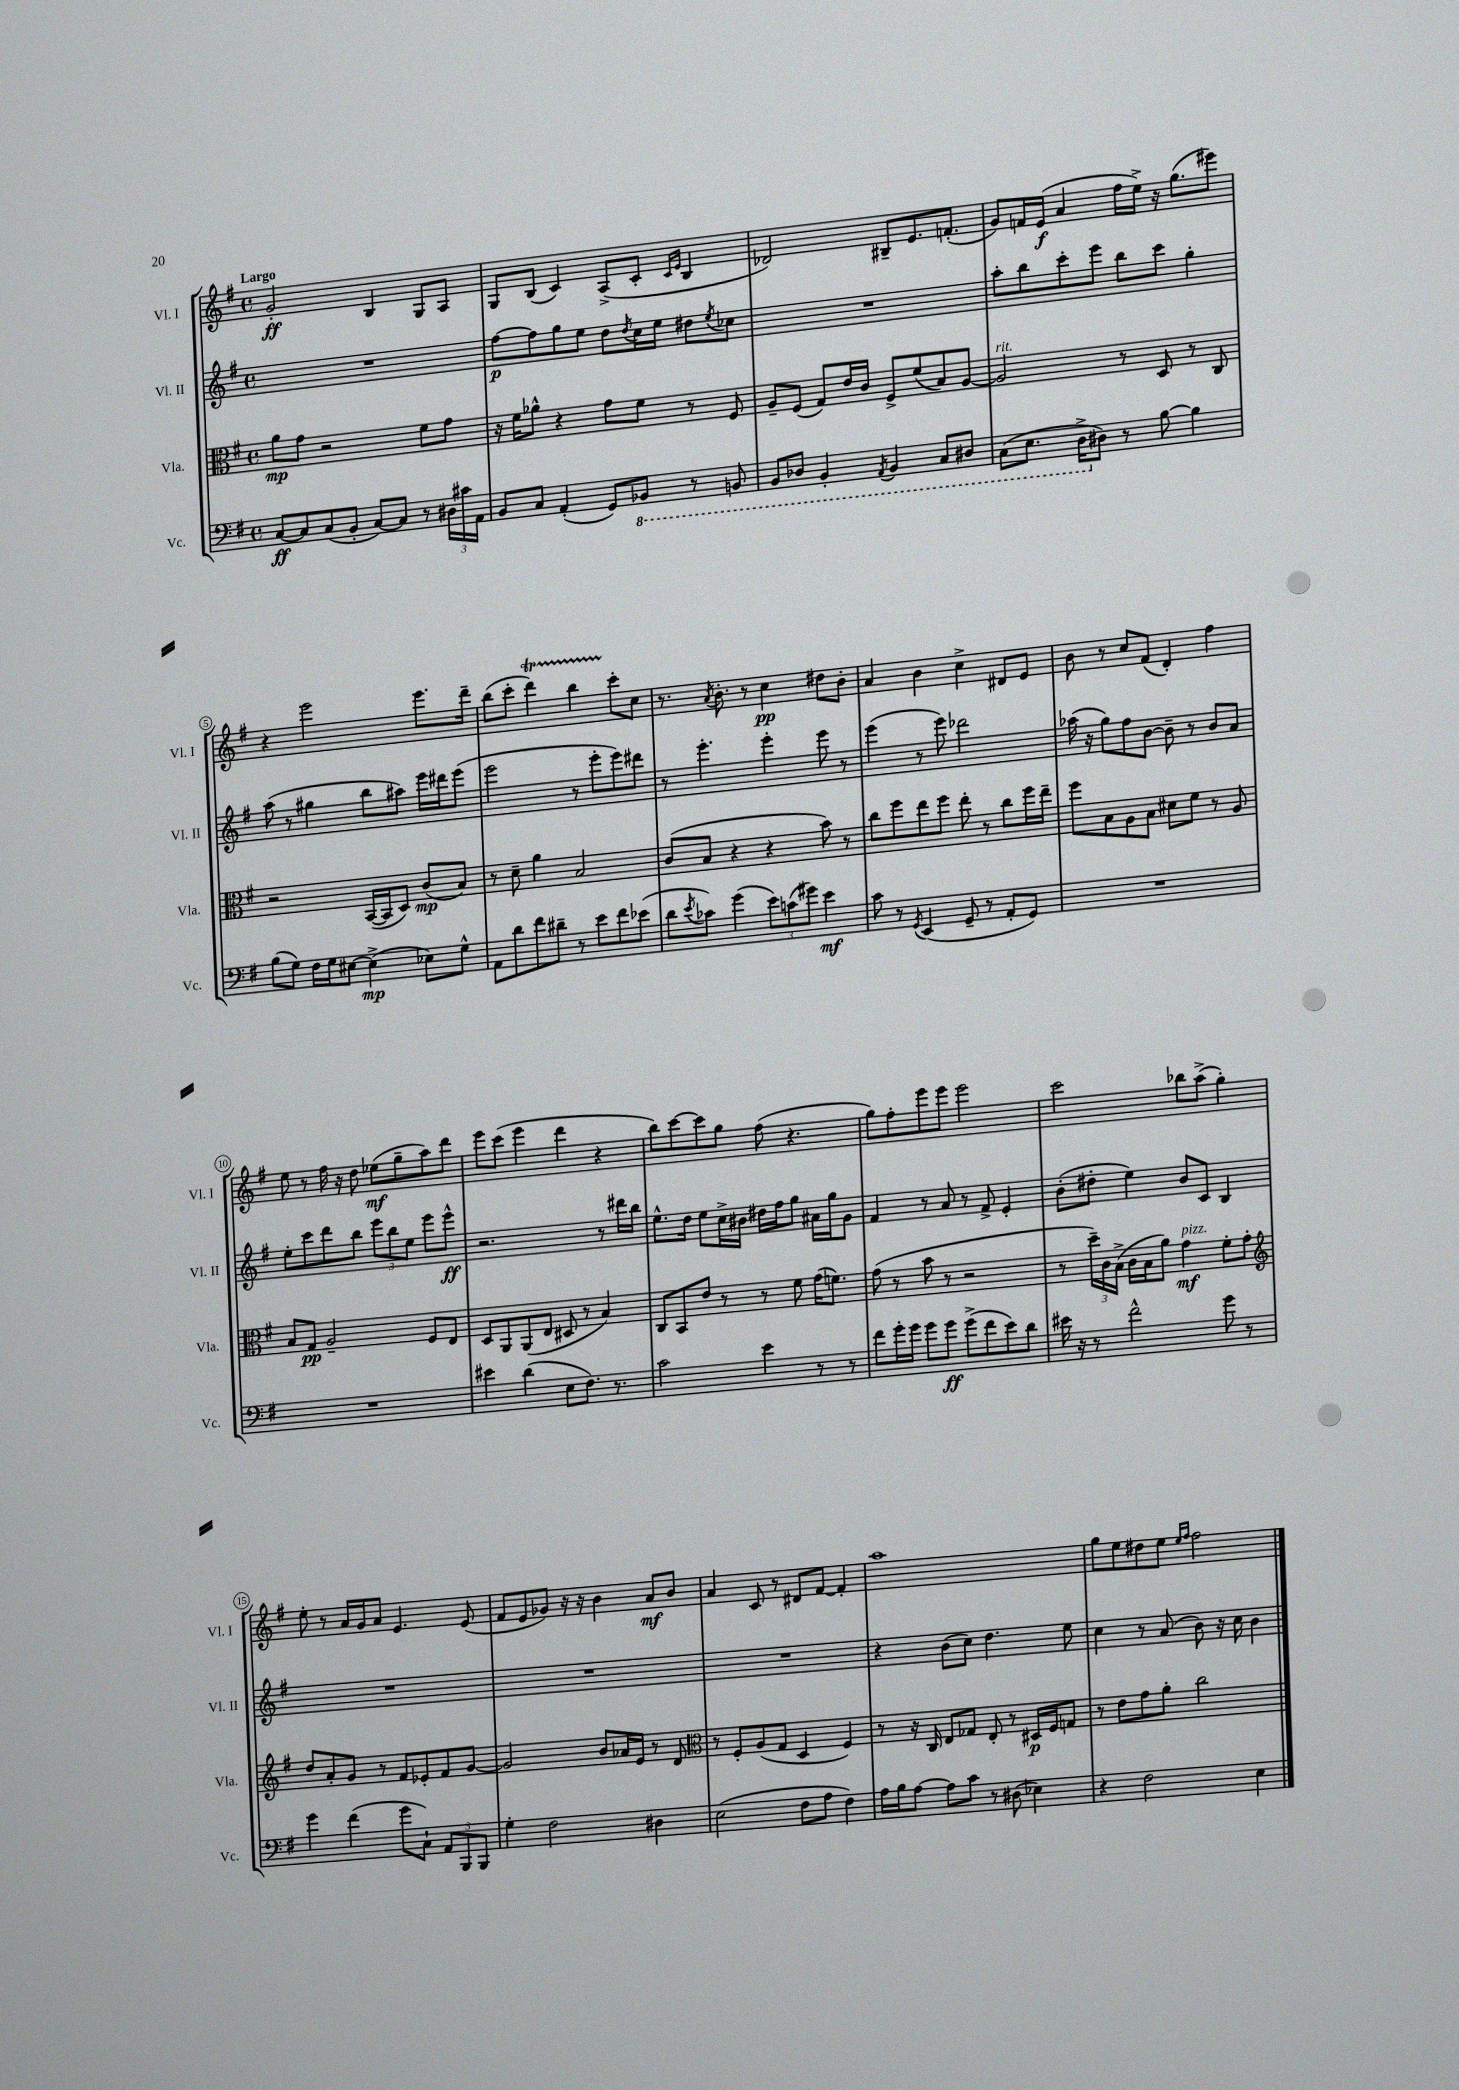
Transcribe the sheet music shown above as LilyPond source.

<<
\new StaffGroup <<
\new Staff = "s0" \with { instrumentName = "Vl. I" shortInstrumentName = "Vl. I" } {
    \clef treble \key g \major \defaultTimeSignature \time 4/4 \tempo "Largo"
    g'2-.\ff b4 g8 a8 |
    g8 b8( c'4) a8->( c'8-. \grace { c'16 e'16 } b4 |
    des'2) bis8-- e'8. f'8.-.( |
    g'8) f'16 e'16\f( a'4 fis''16 e''16->) r16 g''8.( eis'''8) |
    r4 e'''2 e'''8. d'''16-- |
    b''8( c'''8-. d'''4\startTrillSpan) b''4 c'''8-.\stopTrillSpan c''8 |
    r8. \acciaccatura { a'8 } b'8.-. r8 c''4\pp dis''8 b'8-. |
    a'4 b'4 c''4-> dis'8 e'8 |
    b'8 r8 c''8 fis'8( d'4-.) fis''4 |
    e''8 r8 fis''16 r16 d''8 ees''8\mf( g''8-- a''8) d'''8 |
    e'''8 c'''8( e'''4 d'''4 r4 |
    b''8) c'''8~ c'''8 g''8 fis''8( r4. |
    g''8) fis''8-. e'''8 e'''8 e'''2 |
    c'''2 bes''8 a''8->( g''4-.) |
    e''8-. r8 a'16 g'16 a'8 e'4. e'8( |
    fis'8 e'8 ges'8) r16 r16 b'4 a'8\mf b'8 |
    a'4 c'8 r8 dis'8 fis'8~ fis'4-. |
    a''1 |
    g''8 e''8 dis''8 e''8 \grace { e''16 fis''16 } fis''2 \bar "|." |
}
\new Staff = "s1" \with { instrumentName = "Vl. II" shortInstrumentName = "Vl. II" } {
    \clef treble \key g \major \defaultTimeSignature \time 4/4
    R1 |
    fis''8~\p fis''8 g''8 e''8 d''8 \acciaccatura { d''8 } c''16 e''16 dis''8 \acciaccatura { e''8 } ces''8 |
    R1 |
    a''8-. b''8 c'''8-. e'''8 b''8 c'''8 g''4-. |
    a''8( r8 gis''4 b''8 ais''8) e'''16 dis'''16 e'''8( |
    e'''2 r8 e'''8-. e'''8) dis'''8 |
    r8 e'''4.-. e'''4-. e'''8 r8 |
    e'''4( r8 e'''8) des'''2 |
    aes''16( r16 g''8) fis''8 b'8~ b'8-- r8 b'8 a'8 |
    e''8-. c'''8 d'''8 b''8 \tuplet 3/2 { e'''8 b''8 e''8 } e'''8 e'''8-^\ff |
    r2. r8 dis'''16 b''16 |
    e''8.-^ d''16 e''8 c''16-> bis'16 dis''16 fis''16 g''8 ais'16 g''16 g'8 |
    fis'4 r8 a'8 r8 fis'8-> e'4-. |
    b'8-.( dis''8-. e''4) b'8 c'8 b4 |
    R1 |
    R1 |
    R1 |
    r4 b'8( c''8) d''4. e''8 |
    c''4 r8 a'8( b'8) r16 c''16 b'4 \bar "|." |
}
\new Staff = "s2" \with { instrumentName = "Vla." shortInstrumentName = "Vla." } {
    \clef alto \key g \major \defaultTimeSignature \time 4/4
    a'8\mp g'8 r2 fis'8 g'8 |
    r16 fis'16 aes'8-^ r4 g'8 fis'8 r8 fis8 |
    a8-- fis8( g8) e'16 c'16 fis8-> fis'8( b8) a8~ |
    a2^\markup { \italic "rit." } r8 d8 r8 c8 |
    r2 b,16~( b,16 d8) c'8\mp( b8) |
    r8 d'8-- a'4 b2 |
    c'8( b8 r4 r4 b'8) r8 |
    c''8 fis''8 e''8 fis''8 e''8-. r8 c''8 fis''16 e''16-- |
    fis''8 b8 a8 b8 dis'8 fis'8 r8 a8 |
    b8 g8\pp a2-- fis8 e8 |
    d8 a,8 a,8( e8 dis8 r8 b4) |
    c8 b,8 e'8 r8 r8 fis'8 g'16( f'8.) |
    g'8( r8 b'8 r8 r2 |
    r8 \tuplet 3/2 { d''16--) c'16 b16->( } c'16 b16 a'8) g'4\mf^\markup { \italic "pizz." } fis'8-. g'8-. |
    \clef treble d''8 a'8-. g'8 r8 fis'8 ees'8-. fis'8 g'8~ |
    g'2 b'8 aes'16 e'16 r8 d'8 |
    \clef alto r8 fis8-. a8( g8 d4 fis4) |
    r8 r16 c16 e8 ges8 e8-. r8 dis16\p fis16 g8 |
    r8 e'8 g'8 a'8-. c''2 \bar "|." |
}
\new Staff = "s3" \with { instrumentName = "Vc." shortInstrumentName = "Vc." } {
    \clef bass \key g \major \defaultTimeSignature \time 4/4
    c8~\ff c8 c8( b,8-. c8~) c8 r8 \tuplet 3/2 { dis16 cis'16 a,16 } |
    b,8 c8 a,4-.( g,8) \ottava #-1 bes,,8 r8 b,,8 |
    b,,8 des,8 b,,4-. \acciaccatura { a,,8 } b,,4 c,8 dis,8 |
    c,8( e,8. d,16-> \ottava #0 dis8) r8 b8~ b4 |
    b8( g8) fis16 g16 eis8~ eis4->\mp( ees8) g8-^ |
    a,8 d'8 fis'8 dis'8-- r8 e'8 fis'8 ees'8( |
    d'8 \acciaccatura { e'8 } ces'8) g'4( \tuplet 3/2 { e'8) c'8( gis'8) } e'4\mf |
    c'8 r8 \acciaccatura { g,8 } e,4( g,8-- r8 a,8-. g,8) |
    R1 |
    R1 |
    eis'4 d'4( e8 fis8.) r8. |
    c'2 e'4 r8 r8 |
    fis'8 g'16-. g'16 g'8 g'8\ff g'8->( fis'8 e'8) d'8 |
    eis'16 r16 r8 fis'2-^ g'8 r8 |
    g'4 fis'4( g'8 c8-!) \tuplet 3/2 { a,8 b,,8 b,,8 } |
    g4-. fis2 dis4 |
    e2( fis8 a8 fis4) |
    a16 b16 a8~ a8 c'8 r8 dis8( ees4) |
    r4 fis2 e4 \bar "|." |
}
>>
>>
\layout { \context { \Score \override BarNumber.stencil = #(make-stencil-circler 0.1 0.3 ly:text-interface::print) } }
